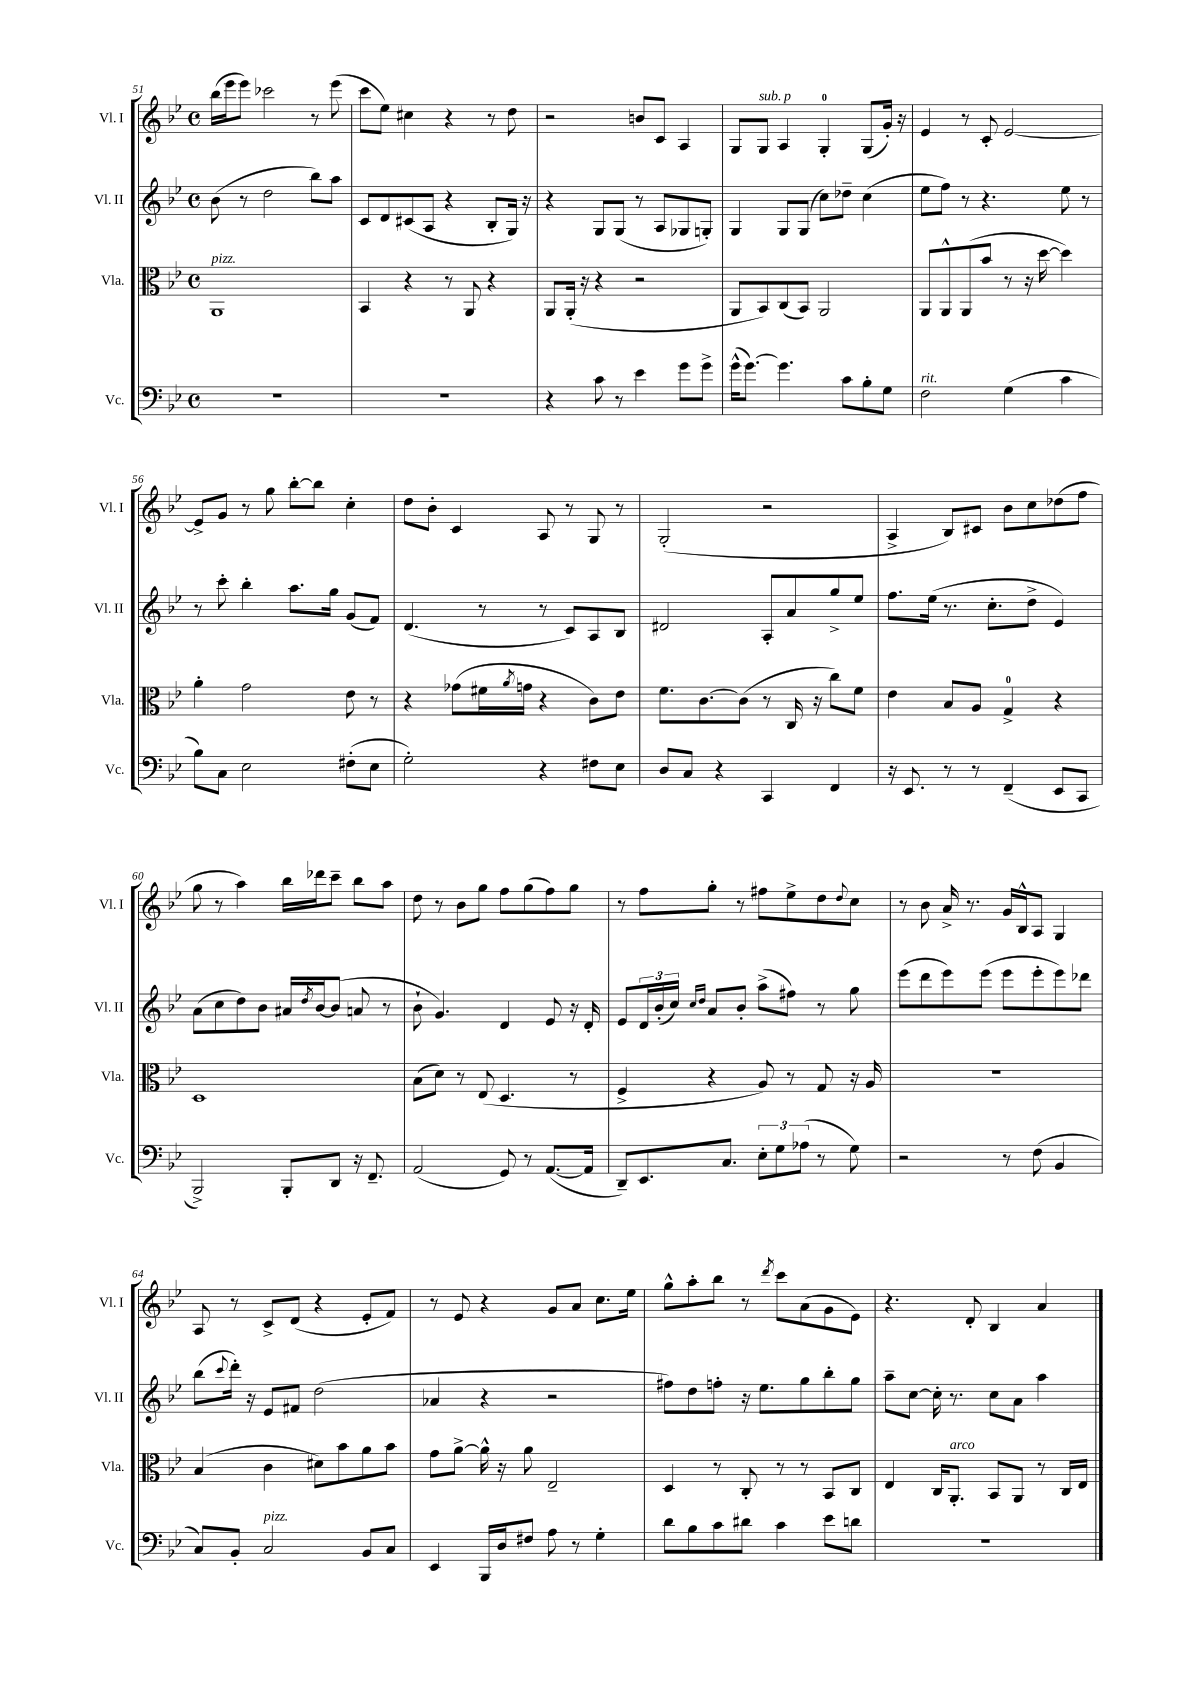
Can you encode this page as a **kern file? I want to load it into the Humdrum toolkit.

**kern	**kern	**kern	**kern
*part4	*part3	*part2	*part1
*staff4	*staff3	*staff2	*staff1
*I"Vc.	*I"Vla.	*I"Vl. II	*I"Vl. I
*I'Vc.	*I'Vla.	*I'Vl. II	*I'Vl. I
*clefF4	*clefC3	*clefG2	*clefG2
*k[b-e-]	*k[b-e-]	*k[b-e-]	*k[b-e-]
*M4/4	*M4/4	*M4/4	*M4/4
*met(c)	*met(c)	*met(c)	*met(c)
=51	=51	=51	=51
!	!LO:TX:a:i:t=pizz.	!	!
1r	1AA	(8b-\	(16bb-\LL
.	.	.	16eee-\J
.	.	8r	8eee-\J)
.	.	2dd\	2ccc-X\
.	.	8bb-\L)	8r
.	.	8aa\J	(8eee-\
=52	=52	=52	=52
1r	4BB-/	8c/L	8ccc\L
.	.	8d/	8ee-\J)
.	4r	(8c#X/	4cc#X\
.	.	8A/J	.
.	8r	4r	4r
.	8AA/	.	.
.	4r	8B-'/L	8r
.	.	16G/Jk)	8dd\
.	.	16r	.
=53	=53	=53	=53
4r	8AA/L	4r	2r
.	(16AA'/Jk	.	.
.	16r	.	.
8c\	4r	8G/L	.
8r	.	(8G/J	.
4e-\	2r	8r	8bn/L
.	.	8A/L	8c/J
8g\L	.	8G-X/	4A/
8g^\J	.	8Gn'/J)	.
=54	=54	=54	=54
(16g^^\KL	8AA/L	4G/	8G/L
[8.g\J)	.	.	.
!	!	!	!LO:TX:a:i:t=sub. p
.	8BB-/)	.	8G/J
4.g\]	(8C/	8G/L	4A/
.	8BB-/J)	(8G/J	.
.	2AA/	8cc\L)	4G'/
8c\L	.	8dd-X~\J	.
8B-'\	.	(4cc\	(8G/L
8G\J	.	.	16g'/Jk)
.	.	.	16r
=55	=55	=55	=55
!LO:TX:a:i:t=rit.	!	!	!
2F\	8AA/L	8ee-\L	4e-/
.	8AA^^/	8ff\J)	.
.	(8AA/	8r	8r
.	8b-/J	4.r	8c'/
(4G\	8r	.	[2e-/
.	16r	.	.
.	[16dd\	.	.
4c\	4dd\])	8ee-\	.
.	.	8r	.
!!LO:LB:g=z
=56	=56	=56	=56
8B-\L)	4a'\	8r	8e-^/L]
8C\J	.	8ccc'\	8g/J
2E-\	2g\	4bb-'\	8r
.	.	.	8gg\
.	.	8.aa\L	[8bb-'\L
.	.	.	8bb-\J]
.	.	16gg\Jk	.
(8F#X'\L	8e-\	(8g/L	4cc'\
8E-\J	8r	8f/J)	.
=57	=57	=57	=57
2G'\)	4r	(4.d/	8dd\L
.	.	.	8b-'\J
.	(8g-X\L	.	4c/
.	16f#X\L	8r	.
.	8qa/	.	.
.	16gn\JJ	.	.
4r	4r	8r	8A/
.	.	8c/L)	8r
8F#X\L	8c\L)	8A/	8G/
8E-\J	8e-\J	8B-/J	8r
=58	=58	=58	=58
8D/L	8.f\L	2d#X/	(2G'/
8C/J	.	.	.
.	[8.c\	.	.
4r	.	.	.
.	(8c\J]	.	.
4CC/	8r	8A'/L	2r
.	16C/	8a/	.
.	16r	.	.
4FF/	8cc\L)	8gg^/	.
.	8f\J	8ee-/J	.
=59	=59	=59	=59
16r	4e-\	8.ff\L	4A^/
8.EE-/	.	.	.
.	.	(16ee-\Jk	.
8r	8B-/L	8.r	8B-/L)
8r	8A/J	.	8c#X/J
.	.	8.cc'\L	.
(4FF~/	4G^/	.	8b-\L
.	.	8dd^\J	8cc\
8EE-/L	4r	4e-/)	(8dd-X\
8CC/J	.	.	8ff\J
!!LO:LB:g=z
=60	=60	=60	=60
2BBB-^/)	1D	(8a\L	8gg\
.	.	8cc\	8r
.	.	8dd\)	4aa\)
.	.	8b-\J	.
8BBB-'/L	.	16a#X/LL	16bb-\LL
.	.	8qdd/	.
.	.	[16b-/J	16ddd-X\J
8DD/J	.	(8b-/J]	8ccc~\J
16r	.	8an/	8bb-\L
8.FF~/	.	.	.
.	.	8r	8aa\J
=61	=61	=61	=61
(2AA/	(8B-\L	8b-`\	8dd\
.	8d\J)	4.g/)	8r
.	8r	.	8b-\L
.	(8E-/	.	8gg\J
8GG/)	4.D/	4d/	8ff\L
8r	.	.	(8gg\
([8.AA/L	.	8e-/	8ff\)
.	8r	16r	8gg\J
16AA/Jk]	.	16d'/	.
=62	=62	=62	=62
8DD~/L)	4F^/	8e-/L	8r
8.EE-/	.	24d/L	8ff\L
.	.	(24b-'/	.
.	.	24cc/JJ)	.
.	.	16qqcc/LL	.
.	.	16qqdd/JJ	.
.	4r	8a/L	8gg'\J
8.C/J	.	.	.
.	.	8b-'/J	8r
12E-'\L	8A/)	(8aa^\L	8ff#X\L
12G\	.	.	.
.	8r	8ff#X\J)	8ee-^\
(12A-X\J	.	.	.
8r	8G/	8r	8dd\
.	.	.	8qqdd/
8G\)	16r	8gg\	8cc\J
.	16A/	.	.
=63	=63	=63	=63
2r	1r	(8eee-\L	8r
.	.	8ddd\	8b-\
.	.	8eee-\)	16a^/
.	.	.	8.r
.	.	(8eee-\J	.
8r	.	8eee-\L	16g/LL
.	.	.	16B-^^/J
(8F\	.	8eee-'\	8A/J
4BB-/	.	8eee-\)	4G/
.	.	8ddd-X\J	.
!!LO:LB:g=z
=64	=64	=64	=64
8C/L)	(4B-/	(8bb-\L	8A/
.	.	8qqccc/	.
8BB-'/J	.	16ddd'\Jk)	8r
.	.	16r	.
!LO:TX:a:i:t=pizz.	!	!	!
2C/	4c\	8e-/L	8c^/L
.	.	8f#X/J	(8d/J
.	8d#X\L)	(2dd\	4r
.	8b-\	.	.
8BB-/L	8a\	.	8e-'/L
8C/J	8b-\J	.	8f/J)
=65	=65	=65	=65
4EE-/	8g\L	4a-X/	8r
.	[8a^\J	.	8e-/
16BBB-/LL	16a^^\]	4r	4r
16D/J	16r	.	.
8F#X/J	8a\	.	.
8A\	2E-~/	2r	8g/L
8r	.	.	8a/J
4G'\	.	.	8.cc\L
.	.	.	16ee-\Jk
=66	=66	=66	=66
8d\L	4D/	8ff#X\L)	8gg^^\L
8B-\	.	8dd\	8aa'\
8c\	8r	8ffn'\J	8bb-\J
8d#X\J	8C'/	16r	8r
.	.	8.ee-\L	.
.	.	.	8qddd/
4c\	8r	.	8ccc\L
.	8r	8gg\	(8a\
8e-\L	8BB-/L	8bb-'\	8g\
8dn\J	8C/J	8gg\J	8e-\J)
=67	=67	=67	=67
1r	4E-/	8aa~\L	4.r
.	.	[8cc\J	.
.	16C/KL	16cc'\]	.
!	!LO:TX:a:i:t=arco	!	!
.	8.AA'/J	8.r	.
.	.	.	8d'/
.	8BB-/L	8cc\L	4B-/
.	8AA/J	8a\J	.
.	8r	4aa\	4a/
.	16C/LL	.	.
.	16E-/JJ	.	.
==	==	==	==
*-	*-	*-	*-
